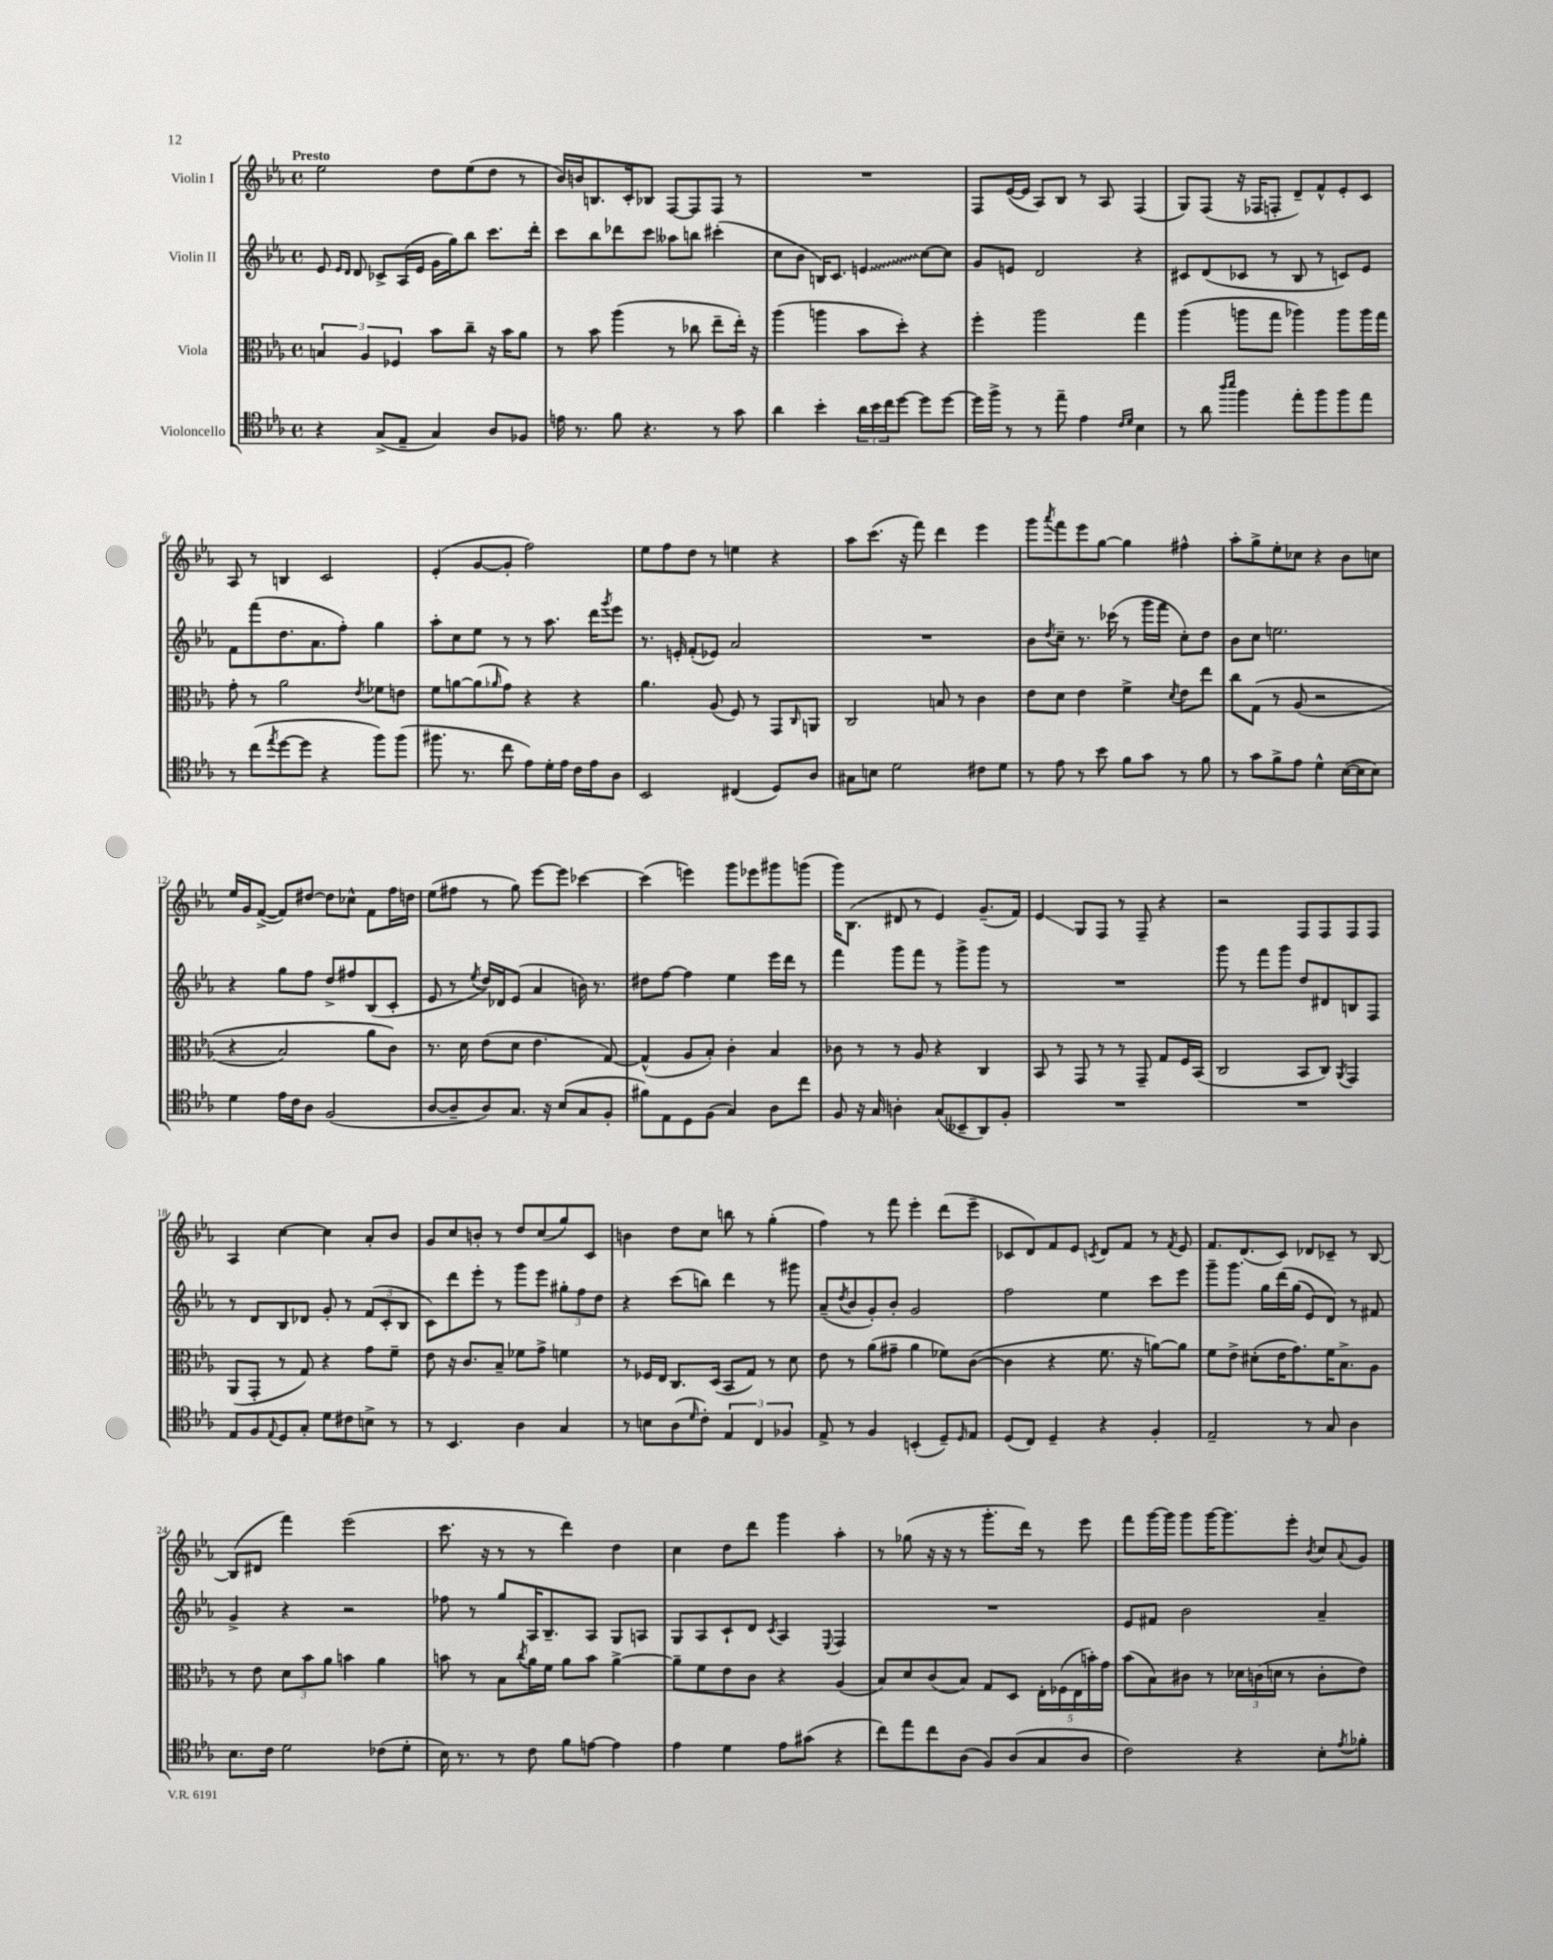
<<
\new StaffGroup <<
\new Staff = "s0" \with { instrumentName = "Violin I" } {
    \clef treble \key ees \major \defaultTimeSignature \time 4/4 \tempo "Presto"
    ees''2 d''8 ees''8( d''8 r8 |
    bes'16) b'16 b8. c'16-. bes8 f8~ f8 f8 r8 |
    R1 |
    f8 ees'16~( ees'16 aes8) bes8 r8 aes8 f4( |
    g8) f8( r16 fes16 f8-. d'8--) f'8-^ ees'8-. c'8 |
    aes8 r8 b4 c'2 |
    ees'4-.( g'8~ g'8-. f''2) |
    ees''8 f''8 d''8 r8 e''4 r4 |
    aes''8 c'''8.( r16 f'''8) d'''4 ees'''4 |
    g'''8 \acciaccatura { aes'''8 } f'''8 ees'''8 g''8~ g''4 fis''4-^ |
    aes''8-. g''8-> ees''8-. ces''8 r4 bes'8 c''8 |
    ees''16 g'16 f'8~->( f'8) dis''8~ dis''8 ces''8-^ f'8 f''16 d''16 |
    ees''8( fis''8 r8 g''8) ees'''8~ ees'''8 ces'''4~ |
    ces'''4( e'''4) g'''8 ees'''8 gis'''8 g'''8( |
    g'''16) bes8.( dis'8 r8 ees'4) g'8.--( f'16) |
    ees'4\glissando g8 f8 r8 f8-- r4 |
    r2 f8 f8 f8 f8 |
    aes4 c''4~ c''4 aes'8-. bes'8 |
    g'8 c''8 b'8-. r8 d''8 c''8( g''8) c'8 |
    b'4 d''8 c''8 b''8 r8 g''4-.( |
    f''4) r8 f'''8 ees'''4-. d'''8( ees'''8-- |
    ces'8 d'8) f'8 ees'8 \acciaccatura { c'8 } d'8 f'8 r8 \acciaccatura { f'8 } ees'8 |
    f'8. d'8.( c'8) des'8 ces'8-- r8 bes8~ |
    bes8( dis'8 f'''4) ees'''2( |
    c'''8. r16 r8 r8 d'''4) d''4 |
    c''4 d''8 d'''8 g'''4 aes''4-. |
    r8 ges''8( r16 r16 r8 g'''8.-. d'''16) r8 ees'''8 |
    f'''8 g'''16~ g'''16 g'''8 g'''16~ g'''8. ees'''8-. \acciaccatura { bes'8 } c''8 \appoggiatura { aes'8 } g'8 \bar "|." |
}
\new Staff = "s1" \with { instrumentName = "Violin II" } {
    \clef treble \key ees \major \defaultTimeSignature \time 4/4
    ees'8 \grace { ees'16 d'16 } d'8 ces'8-> aes16( ees'16 g'16 g''16) bes''8 c'''8. d'''16-. |
    c'''8 bes''8 des'''8 c'''8 aeses''8 b''8 cis'''4-.( |
    c''8 bes'8 b16) c'8. \once \override Glissando.style = #'zigzag e'4\glissando c''8~ c''8 |
    g'8 e'8 d'2 r4 |
    cis'8 d'8( ces'8 r8 bes8 r8 c'8) ees'8 |
    f'8 f'''8( d''8. aes'8. f''8-.) g''4 |
    aes''8-. c''8 ees''8 r8 r8 aes''8. d'''16 \acciaccatura { g'''8 } ees'''8 |
    r8. e'16-. f'8-.( ees'8) aes'2 |
    R1 |
    bes'8 \acciaccatura { d''8 } c''8-- r8. ces'''16( r8 g'''16 f'''16 c''8-.) d''8 |
    bes'8 c''8 e''2. |
    r4 g''8 f''8 d''8-> fis''8 bes8( c'8-. |
    ees'8 r8 \acciaccatura { ees''8 } d''16) des'16 ees'8( aes'4 b'16) r8. |
    dis''8 f''8~ f''4 ees''4 ees'''16 d'''16 r8 |
    f'''4 g'''8 f'''8 r8 g'''8-> g'''8 r8 |
    R1 |
    g'''8 r8 f'''8 g'''8 d''8 dis'8 b8 f8 |
    r8 d'8 bes8 des'8 g'8-. r8 \tuplet 3/2 { f'8( c'8-. bes8 } |
    c'8) d'''8 ees'''8-. r8 g'''8 ees'''8 \tuplet 3/2 { gis''8-. f''8 d''8 } |
    r4 c'''8( b''8) d'''4 r8 gis'''8 |
    aes'8--( \acciaccatura { d''8 } bes'8 g'8-.) bes'8-. g'2 |
    f''2 ees''4 c'''8 ees'''8 |
    g'''8-- g'''8. g''16 d'''16\( g''16( ees'8) d'8\) r8 fis'8 |
    g'4-> r4 r2 |
    fes''8 r8 g''8 aes16 bes8.-- aes8 g8 a8 |
    g8 aes8 c'8-! d'8 \acciaccatura { c'8 } aes4 \appoggiatura { ees8 } f4 |
    R1 |
    ees'8 fis'8 bes'2 aes'4-- \bar "|." |
}
\new Staff = "s2" \with { instrumentName = "Viola" } {
    \clef alto \key ees \major \defaultTimeSignature \time 4/4
    \tuplet 3/2 { b4 aes4 fes4 } bes'8 c''8-- r16 bes'16 aes'8 |
    r8 bes'8 aes''4( r8 ces''8 ees''8-- ees''16-.) r16 |
    aes''4( a''4 bes'8 d''8-.) r4 |
    f''4-. aes''2 g''4 |
    aes''4( a''8 g''8 aes''4) aes''8 aes''16 g''16 |
    g'8-. r8 aes'2 \acciaccatura { ees'8 } fes'8 e'8 |
    f'8 a'8~ a'8( \grace { aes'16 } g'8) r4 r4 |
    aes'4. aes8( f8) r8 g,8 \grace { c16 } a,8 |
    c2 b8 r8 c'4 |
    ees'8 d'8 ees'4 f'4-> \acciaccatura { d'8 } ees'8 ees''8 |
    c''8 g8\( r8 aes8( r2 |
    r4 bes2) aes'8 c'8\) |
    r8. d'16 ees'8( d'8 ees'4. g8~) |
    g4-^( aes8 bes8-.) c'4-. bes4 |
    ces'8 r8 r8 aes8 r4 c4 |
    bes,8 r8 g,8 r8 r8 g,8-- g8 f16 bes,16( |
    c2 bes,8 c8) \acciaccatura { aes,8 } g,4 |
    aes,8( g,8-. r8 g8) r4 g'8 f'8-- |
    ees'8 r16 c'8. bes8-- fes'8 g'8-> f'4 |
    r8 fes16 ees16 c8. d16( bes,8 g8) r8 d'8 |
    ees'8 r8 aes'8( gis'8-- aes'4 fes'8) c'8~( |
    c'4 r4 f'8. r16 a'8~) a'8 |
    f'8 ees'8-> dis'8-.( ees'16 g'8.) f'16 bes8.-> aes8 |
    r8 ees'8 \tuplet 3/2 { d'8 bes'8 aes'8 } b'4 aes'4 |
    b'8 r8 bes8 \acciaccatura { c''8 } aes'16 f'16 aes'8 b'8 aes'4~-> |
    aes'8-- f'8 ees'8 c'8 r4 aes4( |
    bes8) d'8 c'8( bes8) g8 d8 \tuplet 5/4 { ees16-. fes16( ees16 b'16-.) g'16 } |
    bes'8( bes8) cis'8 r8 \tuplet 3/2 { des'16 c'16( d'16 } r8 c'8-. ees'8) \bar "|." |
}
\new Staff = "s3" \with { instrumentName = "Violoncello" } {
    \clef tenor \key ees \major \defaultTimeSignature \time 4/4
    r4 g8->( ees8-- g4) aes8 fes8 |
    e'16 r8. f'8 r4. r8 g'8 |
    aes'4 bes'4-. \tuplet 3/2 { aes'16 bes'16 c''16 } d''8~ d''8 d''8~ |
    d''16 f''16-> r8 r8 ees''8-- ees'4 \grace { c'16 d'16 } bes4 |
    r8 aes'8 \grace { aes''16 bes''16 } f''4 ees''8-. f''8 f''8 ees''8 |
    r8 c''8( \acciaccatura { ees''8 } d''8~ d''8 r4 f''8) f''8( |
    fis''8. r8. c''8 ees'8) d'16-. ees'16 c'16 ees'16 aes8 |
    bes,2 cis4( d8) aes8 |
    gis8 b8 d'2 cis'8 d'8 |
    r8 ees'8 r8 bes'8 f'8 g'8 r8 f'8 |
    r8 g'8 f'8-> ees'8 d'4-^ bes16~( bes16 bes8) |
    d'4 ees'16 c'16 aes8 f2( |
    aes8~ aes8-- aes8) g8. r16 bes8( g8 f8-. |
    fis'8) ees8 d8 f8( g4) aes8 c''8 |
    f8 r16 g16 a4-. g8( beses,8-- aes,8) f8-. |
    R1 |
    R1 |
    ees8 f8 \appoggiatura { ees8 } d8 g8-. d'8 cis'8 b8-> r8 |
    r8 bes,4. aes4 g4 |
    r8 b8 aes8( \grace { d'16 } c'8-.) \tuplet 3/2 { ees4 c4 fes4 } |
    ees8-> r8 f4 b,4-.( d8--) \grace { d16 } ees8 |
    d8( c8) d4-- r4 f4-. |
    ees2-- r8 g8 aes4 |
    bes8. c'16 d'2 ces'8( d'8-. |
    bes16) r8. r8 c'8 f'8 e'8~ e'4 |
    ees'4 d'4 ees'8 gis'8( r4 |
    c''8) ees''8 c''8 aes8( f8) aes8( g8 aes8 |
    c'2) r4 bes8-. \acciaccatura { ees'8 } fes'8-. \bar "|." |
}
>>
>>
